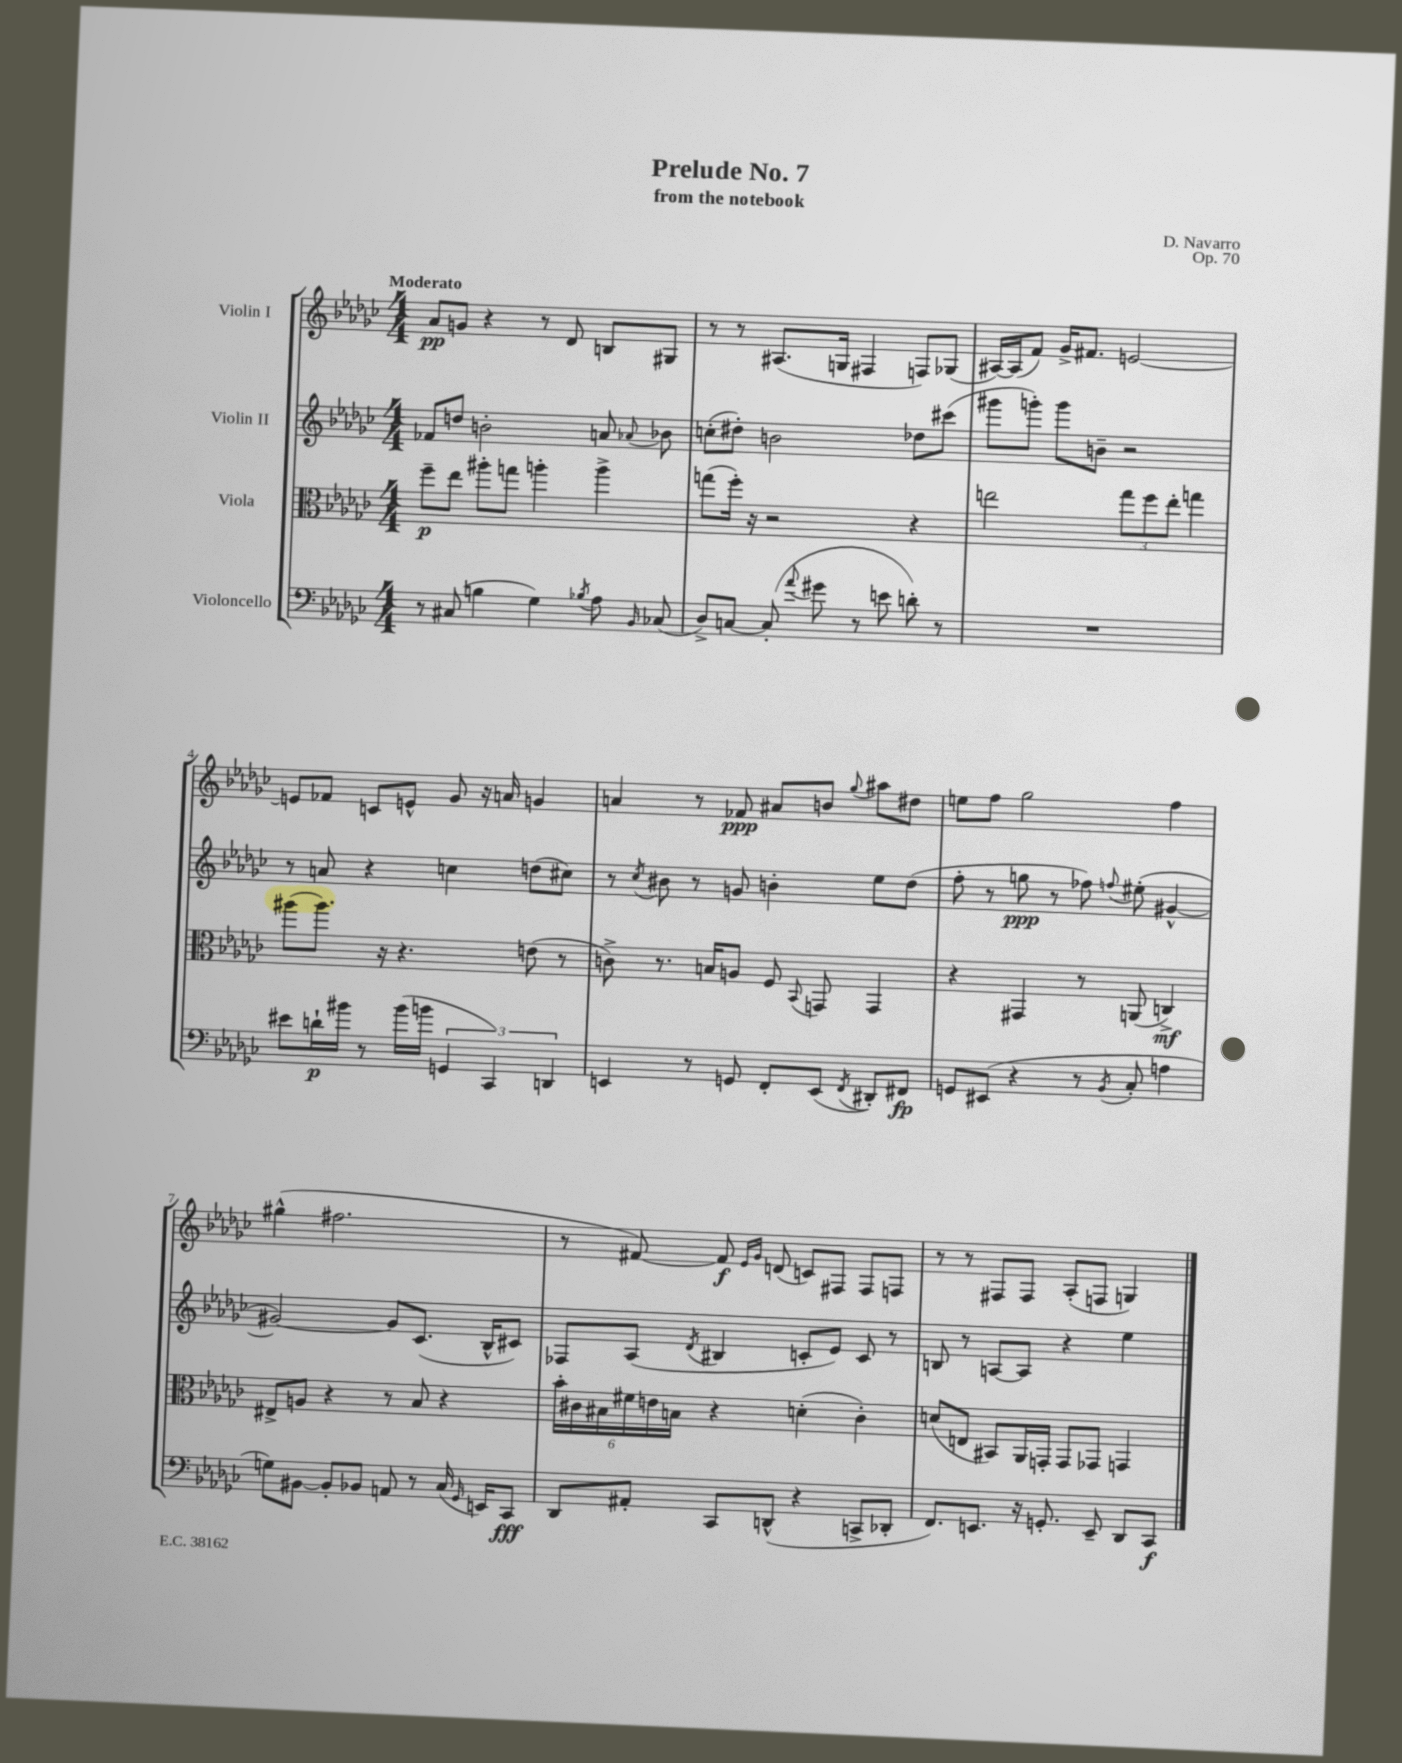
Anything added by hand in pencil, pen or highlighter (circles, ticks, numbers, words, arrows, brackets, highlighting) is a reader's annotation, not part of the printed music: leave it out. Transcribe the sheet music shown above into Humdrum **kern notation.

**kern	**kern	**kern	**kern
*staff4	*staff3	*staff2	*staff1
*clefF4	*clefC3	*clefG2	*clefG2
*k[b-e-a-d-g-c-]	*k[b-e-a-d-g-c-]	*k[b-e-a-d-g-c-]	*k[b-e-a-d-g-c-]
*M4/4	*M4/4	*M4/4	*M4/4
8r	8ff~	8f-	8a-
(8C#	8ee-	8dd	8g
4B	8aa#'	2b'	4r
.	8gg	.	.
4G-)	4aa'	.	8r
.	.	.	8d-
8qB-	.	.	.
8A-	4aa^	8a	8B
16qqBB-	.	8qqa-	.
(8C-	.	8b-	8G#
=	=	=	=
8D-^)	(8gg	(8cc'	8r
[8C	16ff')	8dd#')	8r
.	16r	.	.
(8C']	2r	2b	(8.A#
8qqa-	.	.	.
8g#	.	.	.
.	.	.	16G
8r	.	.	4F#
8e	.	.	.
8d')	4r	8dd-	8F)
8r	.	(8ccc#	(8G-
=	=	=	=
1r	2ee	8ggg#	[16A#)
.	.	.	(16A#]
.	.	8ggg')	8f)
.	.	8ggg	16g-^
.	.	.	8.f#
.	.	8b~	.
.	12gg-	2r	[2e
.	12ff	.	.
.	12ee'	.	.
.	4gg	.	.
=	=	=	=
8e#	(8aa#	8r	8e]
16d`	8.aa#)	8a	8f-
16b#	.	.	.
8r	.	4r	8c
.	16r	.	.
(16b#	4.r	.	8e^^
16b	.	.	.
6GG	.	4cc	8g-
.	.	.	16r
6CC-)	.	.	.
.	.	.	16a
.	(8e	(8dd	4g
6DD	.	.	.
.	8r	8cc#)	.
=	=	=	=
4EE	8c^)	8r	4a
.	.	8qcc-	.
.	8.r	8b#	.
8r	.	8r	8r
.	16B	.	.
8GG	8A	8g	8f-
8FF'	8F	4b'	8a#
.	8qqBB-	.	.
(8EE	8GG	.	8b
8qFF	.	.	8qqgg-
8DD#')	4GG	8ee-	8aa#
8FF#	.	(8dd-	8dd#
=	=	=	=
8GG	4r	8ff'	8ee
(8EE#	.	8r	8ff
4r	4GG#	8gg	2gg-
.	.	8r	.
8r	8r	8ff-)	.
8qBB-	.	8qqff	.
8C-'	(8AA	(8ee#'	.
4A	4C^)	[4g#^^	4ff
=	=	=	=
8G)	8E#^	2g#_)	(4gg#^^
[8BB#	8A	.	.
8BB#']	4r	.	2.ff#
8BB-	.	.	.
8AA	8r	8g#]	.
8r	8B-	(8.c-	.
(16C-	4r	.	.
16qqGG-	.	.	.
16EE)	.	16B-^^	.
8CC-	.	8c#)	.
=	=	=	=
8DD-	24b-'	8F-	8r
.	24c#	.	.
.	24B#	.	.
8AA#'	24f#	(8A-	[8f#)
.	24e	.	.
.	24B	.	.
.	.	8qd-	.
8CC-	4r	4B#	8f#]
.	.	.	16qqe-
.	.	.	16qqg-
(8DD^^	.	.	(8d
4r	(4d'	8c'	8c)
.	.	8e-)	8F#
8CC^	4c#')	8c	8F#
8DD-'	.	8r	8F
=	=	=	=
8.FF)	(8d	8B	8r
.	8E	8r	8r
8.EE	.	.	.
.	8BB#)	[8A	8F#
16r	16AA-	8A]	8F#
8.GG'	16GG'	.	.
.	8GG	4r	(8A-'
8EE~	8GG-	.	8F
8DD-	4GG	4ee-	4G)
8CC-	.	.	.
==	==	==	==
*-	*-	*-	*-
